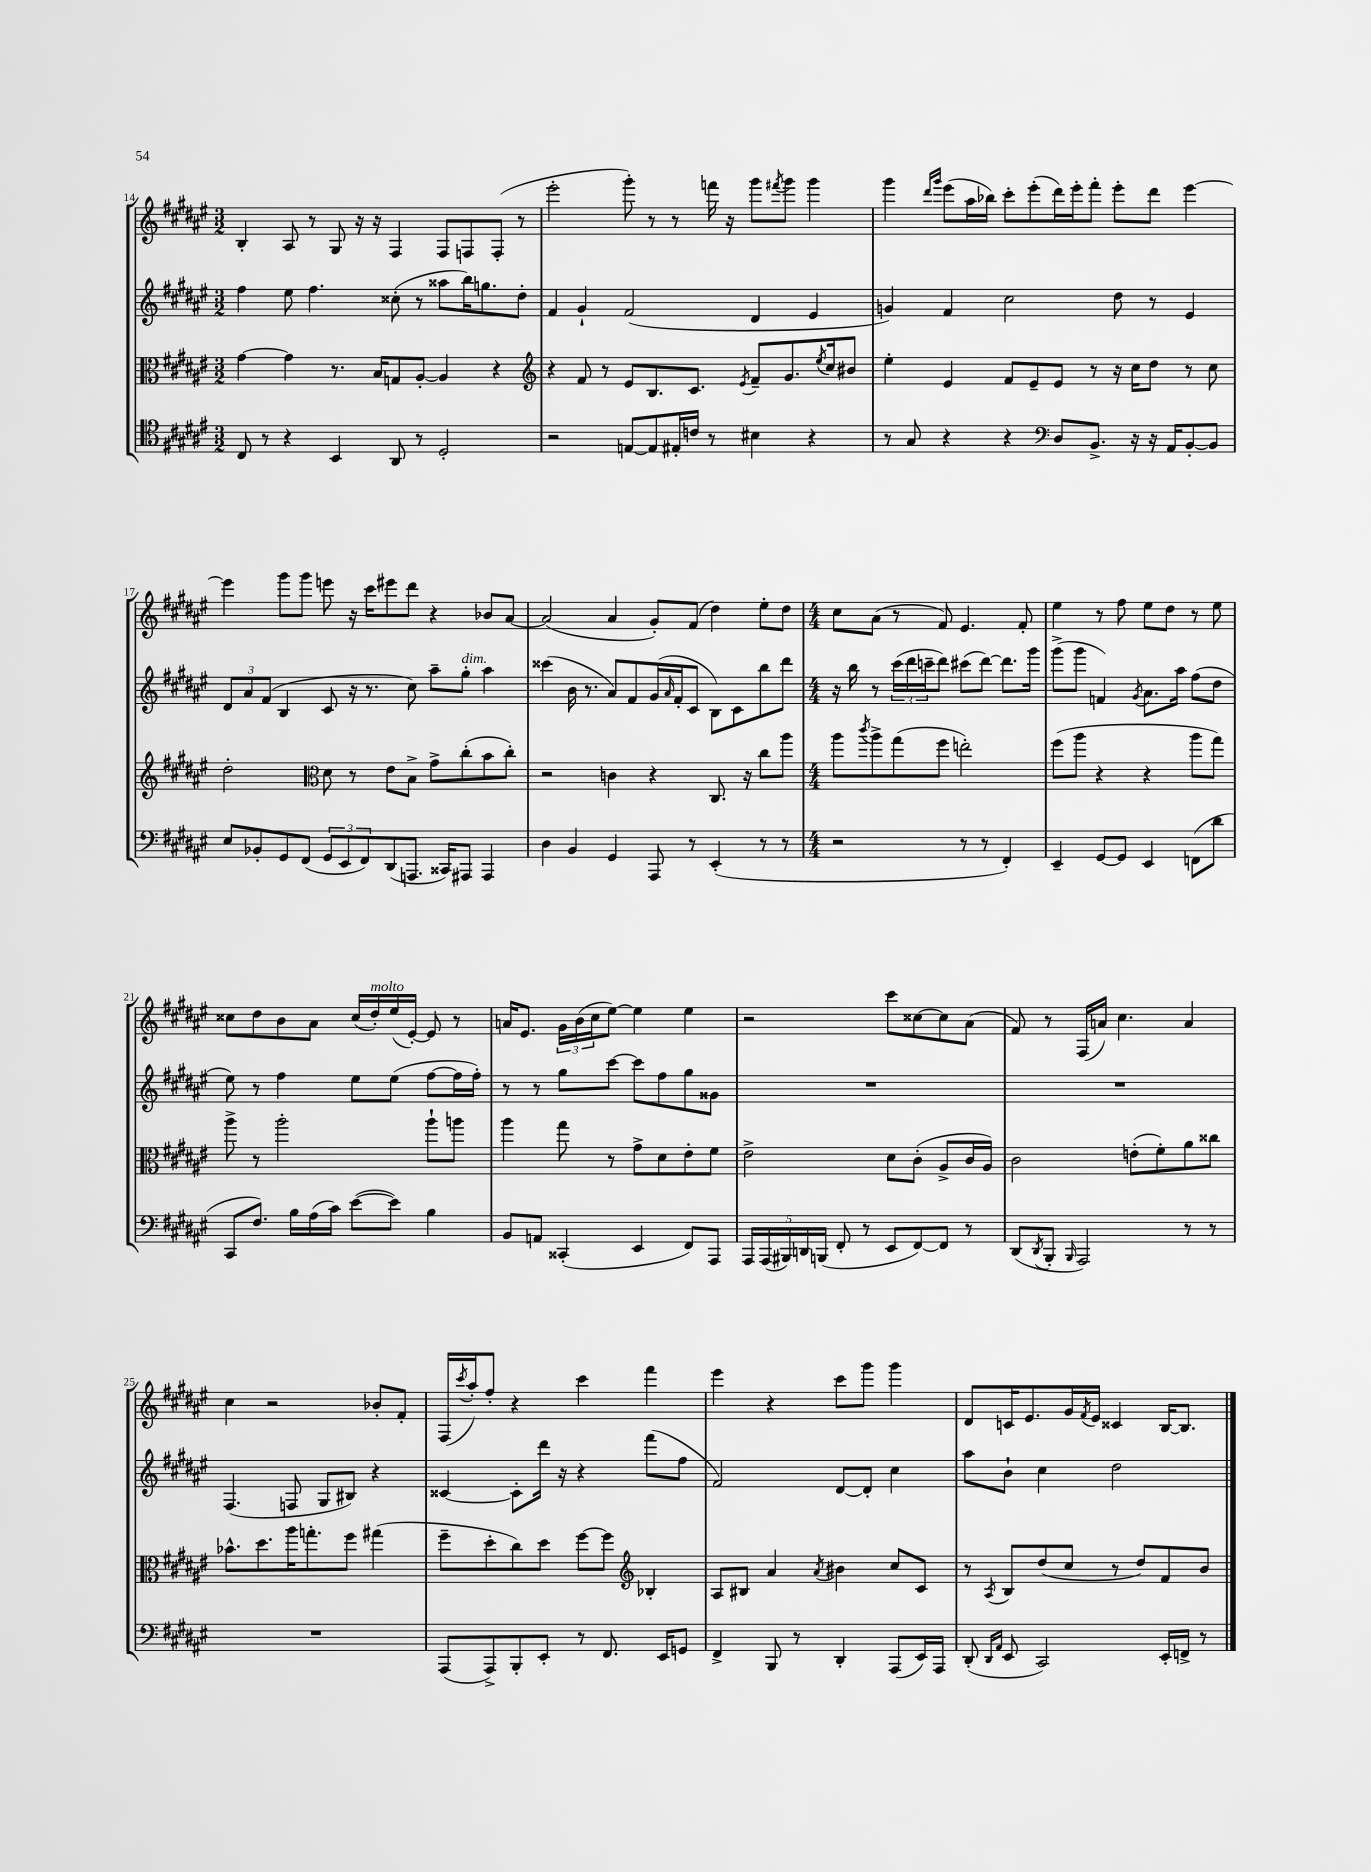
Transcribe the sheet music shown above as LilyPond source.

<<
\new StaffGroup <<
\new Staff = "s0" {
    \clef treble \key fis \major \numericTimeSignature \time 3/2
    b4-. ais8 r8 gis8 r16 r16 fis4 fis8 f8 f8-.( r8 |
    eis'''2-. gis'''8-.) r8 r8 f'''16 r16 gis'''8 \acciaccatura { fis'''8 } gis'''8 gis'''4 |
    gis'''4 \grace { dis'''16 gis'''16 } eis'''8( ais''16 bes''16) cis'''8-. eis'''8-.( dis'''16) eis'''16-. fis'''8-. eis'''8-. dis'''8 eis'''4~ |
    eis'''4 gis'''8 gis'''8 e'''8 r16 cis'''16 eis'''8 dis'''8 r4 bes'8 ais'8~ |
    ais'2( ais'4 gis'8-.) fis'8( dis''4) eis''8-. dis''8 |
    \numericTimeSignature \time 4/4 cis''8 ais'8( r8 fis'8) eis'4. fis'8-. |
    eis''4 r8 fis''8 eis''8 dis''8 r8 eis''8 |
    cisis''8 dis''8 b'8 ais'8 cisis''16( dis''16-.^\markup { \italic "molto" }) eis''16( eis'16~-.) eis'8 r8 |
    a'16 eis'8. \tuplet 3/2 { gis'16 b'16( cis''16 } eis''8~) eis''4 eis''4 |
    r2 cis'''8 cisis''8~ cisis''8 ais'8( |
    fis'8) r8 fis16( a'16) cis''4. a'4 |
    cis''4 r2 bes'8-. fis'8-. |
    fis16( \acciaccatura { cis'''8 } ais''16-.) fis''8-. r4 cis'''4 fis'''4 |
    eis'''4 r4 cis'''8 gis'''8 gis'''4 |
    dis'8 c'16 eis'8. gis'16 \acciaccatura { fis'8 } eis'16 cisis'4 b16~ b8. \bar "|." |
}
\new Staff = "s1" {
    \clef treble \key fis \major \numericTimeSignature \time 3/2
    fis''4 eis''8 fis''4. cisis''8-.( r8 aisis''8 b''16) g''8. dis''8-. |
    fis'4 gis'4-! fis'2( dis'4 eis'4 |
    g'4) fis'4 cis''2 dis''8 r8 eis'4 |
    \tuplet 3/2 { dis'8 ais'8 fis'8( } b4 cis'8 r16 r8. cis''8) ais''8-- gis''8-.^\markup { \italic "dim." } ais''4 |
    cisis'''4( b'16 r8. ais'8) fis'8 gis'16( \grace { ais'16 } fis'16-. cis'8 b8) cis'8 b''8 dis'''8 |
    \numericTimeSignature \time 4/4 r16 b''16 r8 \tuplet 3/2 { cis'''16( dis'''16 c'''16-- } dis'''8) cis'''8( dis'''8~) dis'''8. gis'''16 |
    gis'''8->( gis'''8 f'4) \acciaccatura { gis'8 } ais'8. ais''16 fis''8( dis''8 |
    eis''8) r8 fis''4 eis''8 eis''8( fis''8~ fis''16 fis''16-.) |
    r8 r8 gis''8 cis'''8~ cis'''8 fis''8 gis''8 gisis'8 |
    R1 |
    R1 |
    fis4.( f8 gis8 bis8) r4 |
    cisis'4~ cisis'8-. dis'''16 r16 r4 fis'''8( fis''8 |
    fis'2) dis'8~ dis'8-. cis''4 |
    ais''8 b'8-! cis''4 dis''2 \bar "|." |
}
\new Staff = "s2" {
    \clef alto \key fis \major \numericTimeSignature \time 3/2
    gis'4~ gis'4 r8. b16 g8 ais8~-. ais4 r4 |
    \clef treble r4 fis'8 r8 eis'8 b8. cis'8. \acciaccatura { eis'8 } fis'8-- gis'8. \acciaccatura { eis''8 } cis''16 bis'8 |
    eis''4-. eis'4 fis'8 eis'8-- eis'8 r8 r16 cis''16 dis''8 r8 cis''8 |
    dis''2-. \clef alto dis'8 r8 eis'8 b8-> gis'8-> cis''8-.( b'8 cis''8-.) |
    r2 c'4 r4 cis8. r16 cis''8 ais''8 |
    \numericTimeSignature \time 4/4 ais''8 \acciaccatura { cis'''8 } ais''8-> gis''8( fis''8 e''2-.) |
    fis''8( ais''8 r4 r4 ais''8 gis''8) |
    ais''8-> r8 ais''2-. ais''8-! a''8 |
    ais''4 gis''8 r8 gis'8-> dis'8 eis'8-. fis'8 |
    eis'2-> dis'8 cis'8-.( ais8-> cis'16 ais16) |
    cis'2 e'8-.( fis'8-.) ais'8 cisis''8 |
    bes'8.-^ dis''8. ais''16 g''8.-. fis''8 gis''4( |
    fis''8-- dis''8-. cis''8) dis''8 fis''8~ fis''8 \clef treble bes4-. |
    ais8 bis8 ais'4 \acciaccatura { ais'8 } bis'4 cis''8 cis'8 |
    r8 \acciaccatura { ais8 } b8 dis''8( cis''8 r8 dis''8) fis'8 b'8 \bar "|." |
}
\new Staff = "s3" {
    \clef tenor \key fis \major \numericTimeSignature \time 3/2
    cis8 r8 r4 b,4 ais,8 r8 dis2-. |
    r2 e8~ e8 eis16-. c'16 r8 bis4 r4 |
    r8 gis8 r4 r4 \clef bass dis8 b,8.-> r16 r16 ais,16 b,8~-. b,8 |
    eis8 bes,8-. gis,8 fis,8( \tuplet 3/2 { gis,8 eis,8 fis,8) } dis,8( a,,8. cisis,16) ais,,8 ais,,4 |
    dis4 b,4 gis,4 ais,,8 r8 eis,4-.( r8 r8 |
    \numericTimeSignature \time 4/4 r2 r8 r8 fis,4-.) |
    eis,4-- gis,8~ gis,8 eis,4 f,8( dis'8 |
    cis,8 fis8.) b16 ais16( cis'16) eis'8~( eis'8) b4 |
    b,8 a,8 cisis,4-.( eis,4 fis,8) ais,,8 |
    \tuplet 5/4 { ais,,16 ais,,16( bis,,16) d,16 b,,16( } fis,8-. r8 eis,8 fis,8~) fis,8 r8 |
    dis,8( \acciaccatura { dis,8 } b,,8-. \grace { b,,16 } ais,,2) r8 r8 |
    R1 |
    ais,,8( ais,,8->) b,,8-. eis,8-. r8 fis,8. eis,16 g,8 |
    fis,4-> b,,8 r8 dis,4-. ais,,8( eis,16) ais,,16 |
    dis,8-.( \grace { dis,16 ais,16 } eis,8 cis,2) eis,16-. f,16-> r8 \bar "|." |
}
>>
>>
\layout { \context { \Score currentBarNumber = #14 } }
